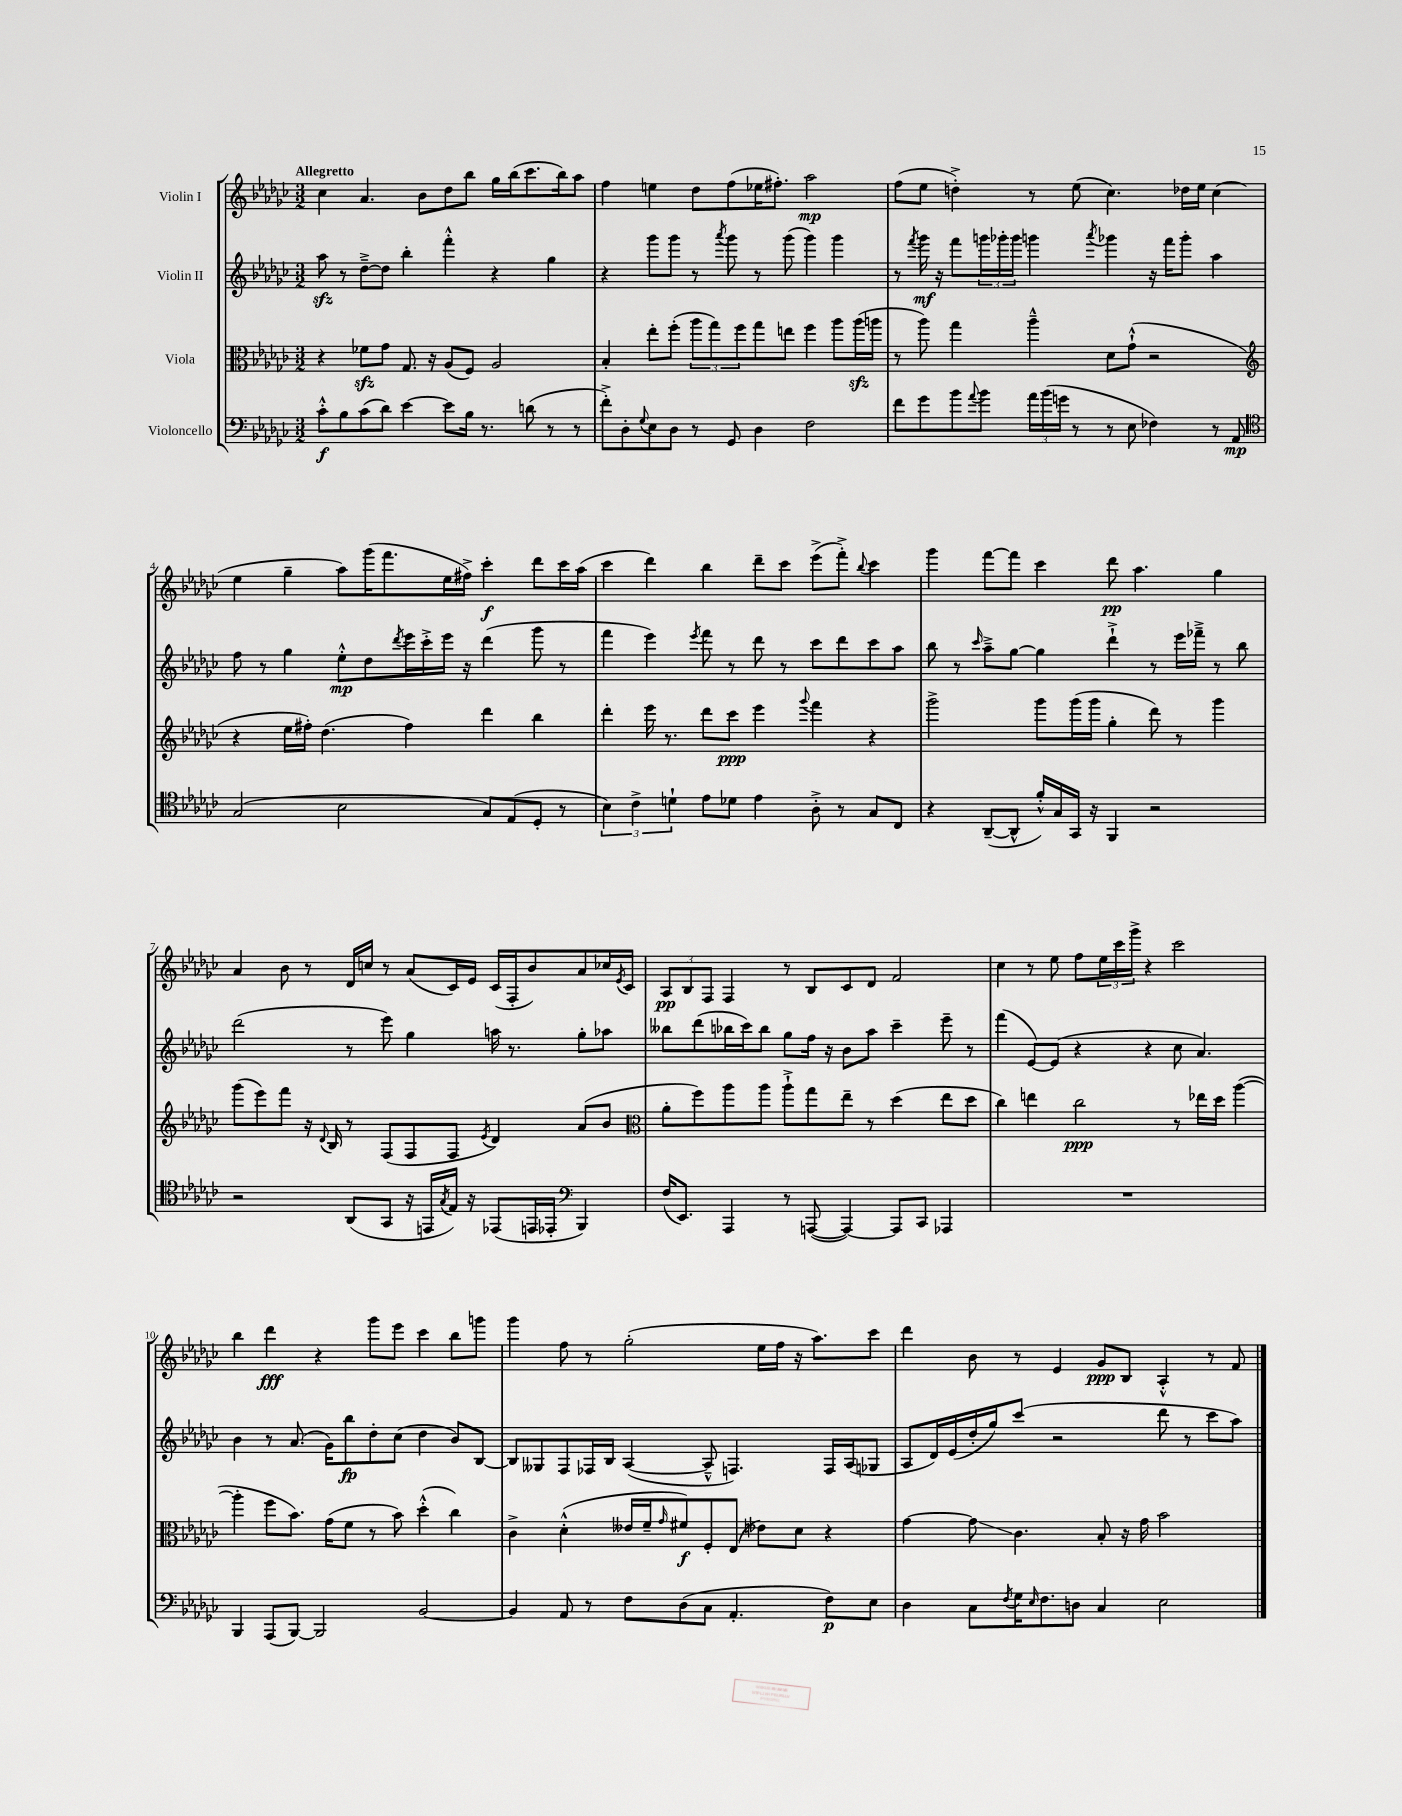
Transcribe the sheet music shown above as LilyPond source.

<<
\new StaffGroup <<
\new Staff = "s0" \with { instrumentName = "Violin I" } {
    \clef treble \key ges \major \numericTimeSignature \time 3/2 \tempo "Allegretto"
    ces''4 aes'4. bes'8 des''8 bes''8 ges''16 bes''16( ces'''8. bes''16) aes''8 |
    f''4 e''4 des''8 f''8( ees''16 fis''8.-.) aes''2\mp |
    f''8( ees''8 d''4-.->) r8 ees''8( ces''4.) des''16 ees''16 ces''4( |
    ees''4 ges''4-- aes''8) ges'''16( f'''8. ees''16 fis''16->) ces'''4-.\f des'''8 ces'''16 aes''16( |
    ces'''4 des'''4) bes''4 des'''8-- ces'''8 ees'''8->( f'''8-.->) \appoggiatura { bes''8 } ces'''4 |
    ges'''4 f'''8~ f'''8 ces'''4 des'''8\pp aes''4. ges''4 |
    aes'4 bes'8 r8 des'16 c''16 r8 aes'8( ces'16) ees'16 ces'16( f16-. bes'8) aes'8 ces''16 \acciaccatura { ees'8 } ces'16 |
    \tuplet 3/2 { aes8\pp bes8 f8 } f4 r8 bes8 ces'8 des'8 f'2 |
    ces''4 r8 ees''8 f''8 \tuplet 3/2 { ees''16 ces'''16 ges'''16-> } r4 ces'''2 |
    bes''4 des'''4\fff r4 ges'''8 ees'''8 ces'''4 bes''8 g'''8 |
    ges'''4 f''8 r8 ges''2-.( ees''16 f''16 r16 aes''8.) ces'''8 |
    des'''4 bes'8 r8 ees'4 ges'8\ppp bes8 aes4-.-^ r8 f'8 \bar "|." |
}
\new Staff = "s1" \with { instrumentName = "Violin II" } {
    \clef treble \key ges \major \numericTimeSignature \time 3/2
    aes''8\sfz r8 des''8~---> des''8 bes''4-. f'''4-.-^ r4 ges''4 |
    r4 ges'''8 ges'''8 r8 \acciaccatura { aes'''8 } ges'''8 r8 ges'''8( ges'''4) ges'''4 |
    r8 \acciaccatura { f'''8 } ges'''16\mf r16 f'''8 \tuplet 3/2 { g'''16 ges'''16-. ges'''16 } g'''4 \acciaccatura { aes'''8 } ges'''4 r16 f'''16 ges'''8-. aes''4 |
    f''8 r8 ges''4 ees''8-.-^\mp des''8 \acciaccatura { des'''8 } ees'''16 ces'''16-.-> ees'''16 r16 des'''4( ges'''8 r8 |
    f'''4 ees'''4) \acciaccatura { ees'''8 } f'''8 r8 des'''8 r8 ces'''8 des'''8 ces'''8 aes''8 |
    bes''8 r8 \grace { ces'''16 } aes''8---> ges''8~ ges''4 des'''4-!-> r8 ees'''16 fes'''16---> r8 bes''8 |
    des'''2( r8 ees'''8) ges''4 a''16 r8. ges''8-. aes''8 |
    beses''8 des'''8( bes''16 ces'''16) bes''8 ges''8 f''16 r16 bes'8 aes''8 ces'''4-- ees'''8-- r8 |
    f'''4( ees'8~) ees'8( r4 r4 ces''8 aes'4.) |
    bes'4 r8 aes'8.( ges'16) bes''8\fp des''8-. ces''8( des''4 bes'8) bes8~ |
    bes8 geses8 f8 fes16 bes16 aes4~( aes8---^ f4.) f16 aes16( ges8 |
    aes8 des'16) ees'16( des''16-. ges''16) ces'''8( r2 des'''8 r8 ces'''8 aes''8) \bar "|." |
}
\new Staff = "s2" \with { instrumentName = "Viola" } {
    \clef alto \key ges \major \numericTimeSignature \time 3/2
    r4 fes'8\sfz ges'8 ges8. r16 aes8( f8) aes2 |
    bes4-. ees''8-. f''8-.( \tuplet 3/2 { aes''8 ges''8) f''8 } ges''8 e''8 f''4 aes''8 aes''16\sfz( a''16 |
    r8 aes''8) ges''4 aes''4---^ des'8 ges'8-!-^( r2 |
    \clef treble r4 ees''16 fis''16-.) des''4.( fis''4) des'''4 bes''4 |
    des'''4-. ees'''16 r8. des'''8 ces'''8\ppp ees'''4 \appoggiatura { ges'''8 } f'''4 r4 |
    ges'''2-> ges'''8 ges'''16( ges'''16 ges''4-. des'''8) r8 ges'''4 |
    ges'''8( ees'''8) f'''8 r16 \appoggiatura { des'8 } bes16 r8 f8( f8 f8 \acciaccatura { ees'8 } des'4) aes'8( bes'8 |
    \clef alto aes'8-. f''8) aes''8 aes''8 aes''8-!-> ges''8 ees''8-- r8 des''4( ees''8 des''8 |
    ces''4) e''4 ces''2\ppp r8 ees''16 des''16 aes''4~( |
    aes''4-. f''8 bes'8.) ges'16( f'8 r8 bes'8) des''4-.-^( ces''4) |
    ces'4-> des'4-.-^( eeses'16 f'16-- \grace { ges'16 } fis'8\f) f8-. ees8( ees'8) des'8 r4 |
    ges'4~ ges'8\glissando ces'4. bes8-. r16 ges'16 bes'2 \bar "|." |
}
\new Staff = "s3" \with { instrumentName = "Violoncello" } {
    \clef bass \key ges \major \numericTimeSignature \time 3/2
    ces'8-.-^\f bes8 ces'8( des'8) ees'4~ ees'8 bes16 r8. d'8( r8 r8 |
    f'8-.->) des8-. \appoggiatura { ges8 } ees8 des8 r8 ges,8 des4 f2 |
    f'8 ges'8 bes'8 \appoggiatura { aes'8 } bes'8 \tuplet 3/2 { aes'16 bes'16( g'16 } r8 r8 ees8 fes4) r8 aes,8\mp |
    \clef tenor ges2( bes2 ges8) ees8( des8-. r8 |
    \tuplet 3/2 { bes4) ces'4-> d'4-! } ees'8 des'8 ees'4 aes8-.-> r8 ges8 ces8 |
    r4 aes,8~--( aes,8-^ f'16-.-^) ges16 ges,16 r16 f,4 r2 |
    r2 aes,8( ges,8 r16 e,16 \acciaccatura { ges8 } ees16) r16 ees,8( e,16 ees,16-. \clef bass bes,,4) |
    f16( ees,8.) aes,,4 r8 a,,8~( a,,4~) a,,8 ces,8 aes,,4 |
    R1. |
    bes,,4 aes,,8( bes,,8~) bes,,2 bes,2~ |
    bes,4 aes,8 r8 f8 des8( ces8 aes,4.-. f8\p) ees8 |
    des4 ces8 \acciaccatura { f8 } ges16 \grace { ees16 } f8. d8 ces4 ees2 \bar "|." |
}
>>
>>
